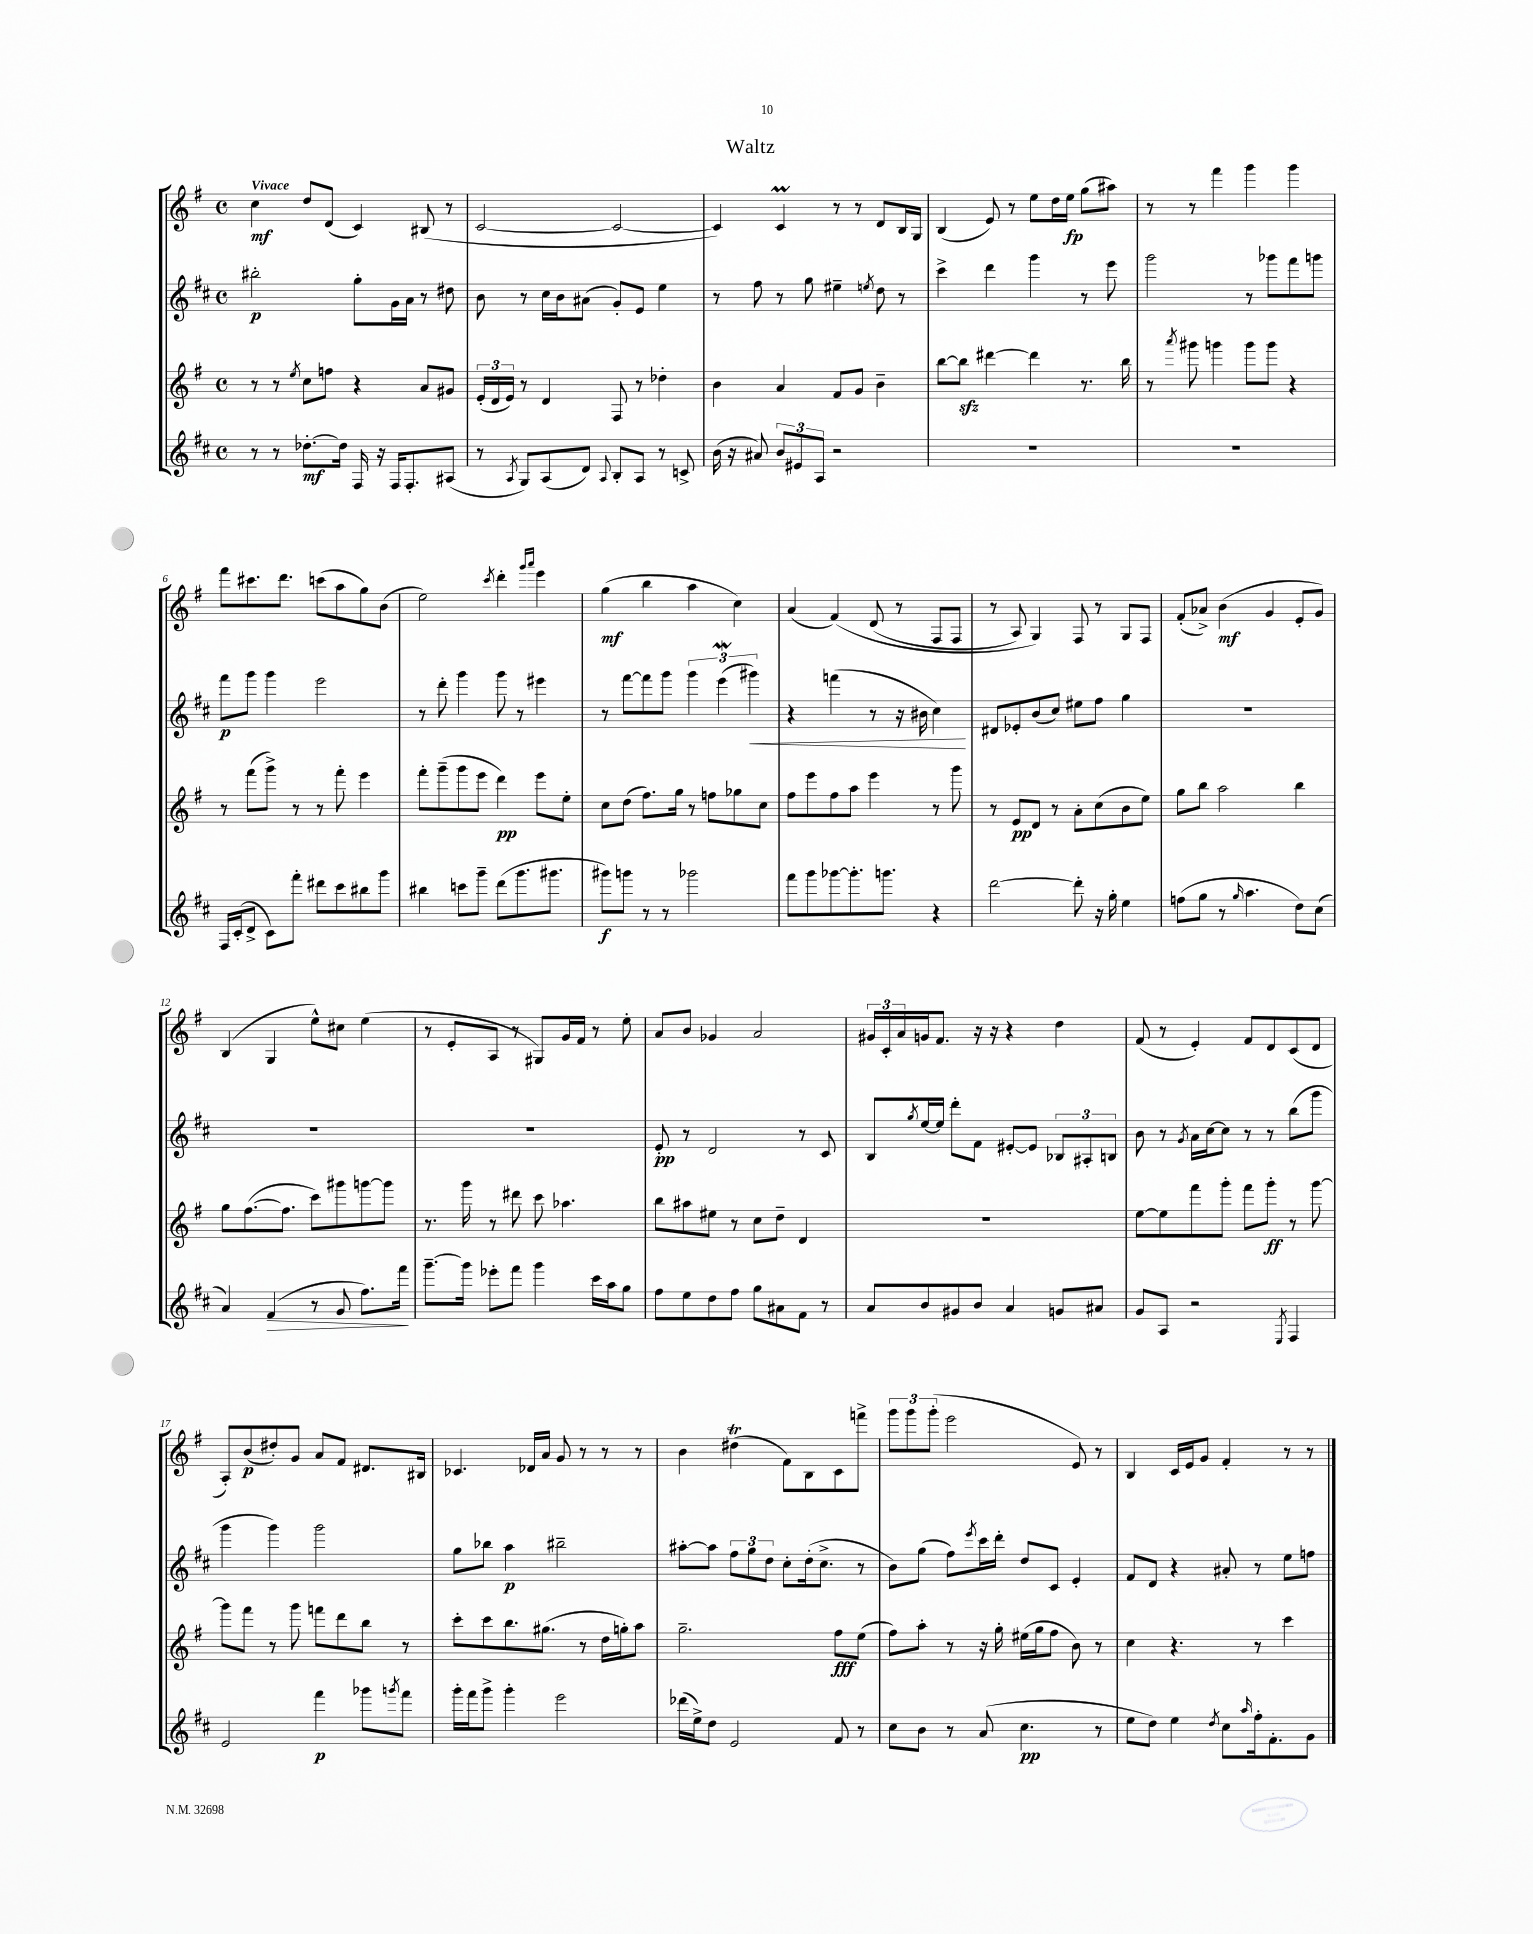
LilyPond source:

\header { title = "Waltz" }
<<
\new StaffGroup <<
\new Staff = "s0" {
    \clef treble \key g \major \defaultTimeSignature \time 4/4 \tempo "Vivace"
    c''4\mf d''8 d'8( c'4) bis8( r8 |
    c'2~ c'2~ |
    c'4) c'4\prall r8 r8 d'8 b16 g16 |
    b4( e'8) r8 e''8 d''16 e''16\fp g''8( ais''8) |
    r8 r8 fis'''4 g'''4 g'''4 |
    fis'''8 cis'''8. d'''8. c'''8( a''8 g''8) b'8( |
    e''2) \acciaccatura { c'''8 } d'''4-. \grace { g'''16 a'''16 } e'''4 |
    g''4\mf( b''4 a''4 c''4) |
    a'4( fis'4)\( d'8( r8 fis8 fis8 |
    r8 a8) g4\) fis8 r8 g8 fis8 |
    fis'8-.( aes'8->) b'4\mf( g'4 e'8-. g'8) |
    b4( g4 e''8-^) cis''8 e''4( |
    r8 e'8-. a8 r8 gis8) g'16 fis'16 r8 e''8-. |
    a'8 b'8 ges'4 a'2 |
    \tuplet 3/2 { gis'16 c'16-. a'16 } g'16 fis'8. r16 r16 r4 d''4 |
    fis'8( r8 e'4-.) fis'8 d'8 c'8( d'8 |
    a8-.) b'8\p( dis''8-.) g'8 a'8 fis'8 dis'8. bis16 |
    ces'4. des'16 a'16 g'8 r8 r8 r8 |
    b'4 dis''4\trill( fis'8) b8 c'8 f'''8-> |
    \tuplet 3/2 { g'''8 g'''8 g'''8-.( } e'''2 e'8) r8 |
    b4 c'16 e'16 g'8 fis'4-. r8 r8 \bar "|." |
}
\new Staff = "s1" {
    \clef treble \key d \major \defaultTimeSignature \time 4/4
    bis''2-.\p g''8-. g'16 a'16 r8 dis''8 |
    b'8 r8 cis''16 b'16 ais'8( g'8-.) e'8 e''4 |
    r8 fis''8 r8 g''8 eis''4-- \acciaccatura { e''8 } d''8 r8 |
    cis'''4-> d'''4 g'''4 r8 e'''8 |
    g'''2 r8 ges'''8 fis'''8 g'''8 |
    fis'''8\p g'''8 g'''4 e'''2 |
    r8 d'''8-. g'''4 g'''8 r8 eis'''4 |
    r8 fis'''8~ fis'''8 g'''8 \tuplet 3/2 { g'''4 e'''4\mordent( gis'''4\<) } |
    r4 f'''4( r8 r16 bis'16 cis''4\!) |
    dis'8 ees'8-. b'8( cis''8) eis''8 fis''8 g''4 |
    R1 |
    R1 |
    R1 |
    e'8-.\pp r8 d'2 r8 cis'8 |
    b8 \acciaccatura { g''8 } e''16~ e''16 d'''8-. fis'8 eis'8~-. eis'8 \tuplet 3/2 { bes8 ais8-. b8 } |
    b'8 r8 \acciaccatura { g'8 } a'16 cis''16~ cis''8 r8 r8 b''8( g'''8 |
    g'''4 g'''4) g'''2 |
    g''8 bes''8 a''4\p bis''2-- |
    ais''8~-. ais''8 \tuplet 3/2 { fis''8 g''8 d''8 } cis''8-. d''16-.( cis''8.-> r8 |
    b'8) g''8( fis''8) \acciaccatura { e'''8 } cis'''16 d'''16-. d''8 cis'8 e'4-. |
    fis'8 d'8 r4 ais'8-. r8 e''8 f''8 \bar "|." |
}
\new Staff = "s2" {
    \clef treble \key g \major \defaultTimeSignature \time 4/4
    r8 r8 \acciaccatura { e''8 } c''8 f''8 r4 a'8 gis'8 |
    \tuplet 3/2 { e'16-.( d'16 e'16) } r8 d'4 fis8 r8 des''4-. |
    b'4 a'4 fis'8 g'8 b'4-- |
    b''8~ b''8\sfz dis'''4~ dis'''4 r8. b''16 |
    r8 \acciaccatura { a'''8 } gis'''8 g'''4 g'''8 g'''8 r4 |
    r8 fis'''8( g'''8->) r8 r8 fis'''8-. e'''4 |
    fis'''8-. g'''8--( g'''8 e'''8 d'''4\pp) e'''8 e''8-. |
    c''8 d''8( fis''8.) g''16 r8 f''8 ges''8 c''8 |
    fis''8 e'''8 fis''8 a''8 e'''4 r8 g'''8 |
    r8 e'8\pp d'8 r8 a'8-. c''8( b'8 e''8) |
    g''8 b''8 a''2 b''4 |
    g''8 fis''8.~( fis''8. c'''8) gis'''8 g'''8~ g'''8 |
    r8. g'''16 r8 dis'''8 c'''8 aes''4. |
    b''8 ais''8 eis''8 r8 c''8 d''8-- d'4 |
    R1 |
    e''8~ e''8 fis'''8 g'''8-. fis'''8 g'''8-.\ff r8 g'''8~ |
    g'''8 fis'''8 r8 g'''8 f'''8 d'''8 b''8 r8 |
    c'''8-. c'''8 b''8. gis''8.( r8 d''16 g''16-.) a''8 |
    g''2.-- fis''8\fff e''8( |
    fis''8) a''8-. r8 r16 g''16-. eis''16( g''16 fis''8 b'8) r8 |
    c''4 r4. r8 c'''4 \bar "|." |
}
\new Staff = "s3" {
    \clef treble \key d \major \defaultTimeSignature \time 4/4
    r8 r8 des''8.~-.\mf des''16 fis16 r16 fis16 fis8.-. ais8( |
    r8 \acciaccatura { a8 } g8) a8( d'8) \appoggiatura { a8 } b8-. a8 r8 c'8-> |
    b'16( r16 ais'8) \tuplet 3/2 { b'8 eis'8 a8 } r2 |
    R1 |
    R1 |
    fis16 cis'16-.( d'8-> cis'8) fis'''8-. dis'''8 cis'''8 bis''8 g'''8 |
    bis''4 c'''8 g'''8-- d'''8( g'''8. gis'''8. |
    gis'''8\f) g'''8 r8 r8 ges'''2 |
    fis'''8 g'''8 ges'''8~ ges'''8.-. g'''8. r4 |
    d'''2~ d'''8-. r16 g''16-. e''4 |
    f''8( g''8 r8 \grace { g''16 } a''4. d''8) cis''8( |
    a'4) fis'4\>( r8 g'8 fis''8.) fis'''16\! |
    g'''8.~-- g'''16 ees'''8-. fis'''8 g'''4 cis'''16 a''16 g''8 |
    fis''8 e''8 d''8 fis''8 g''8 ais'8 fis'8 r8 |
    a'8 b'8 gis'8 b'8 a'4 g'8 ais'8 |
    g'8 a8 r2 \acciaccatura { e8 } fis4 |
    e'2 fis'''4\p ges'''8 \acciaccatura { g'''8 } fis'''8 |
    g'''16-. fis'''16 g'''8-> g'''4-. e'''2 |
    des'''16( e''16->) d''8 e'2 fis'8 r8 |
    cis''8 b'8 r8 a'8( cis''4.\pp r8 |
    e''8 d''8) e''4 \acciaccatura { d''8 } cis''8 \grace { a''16 } fis''16-. fis'8.-. g'8 \bar "|." |
}
>>
>>
